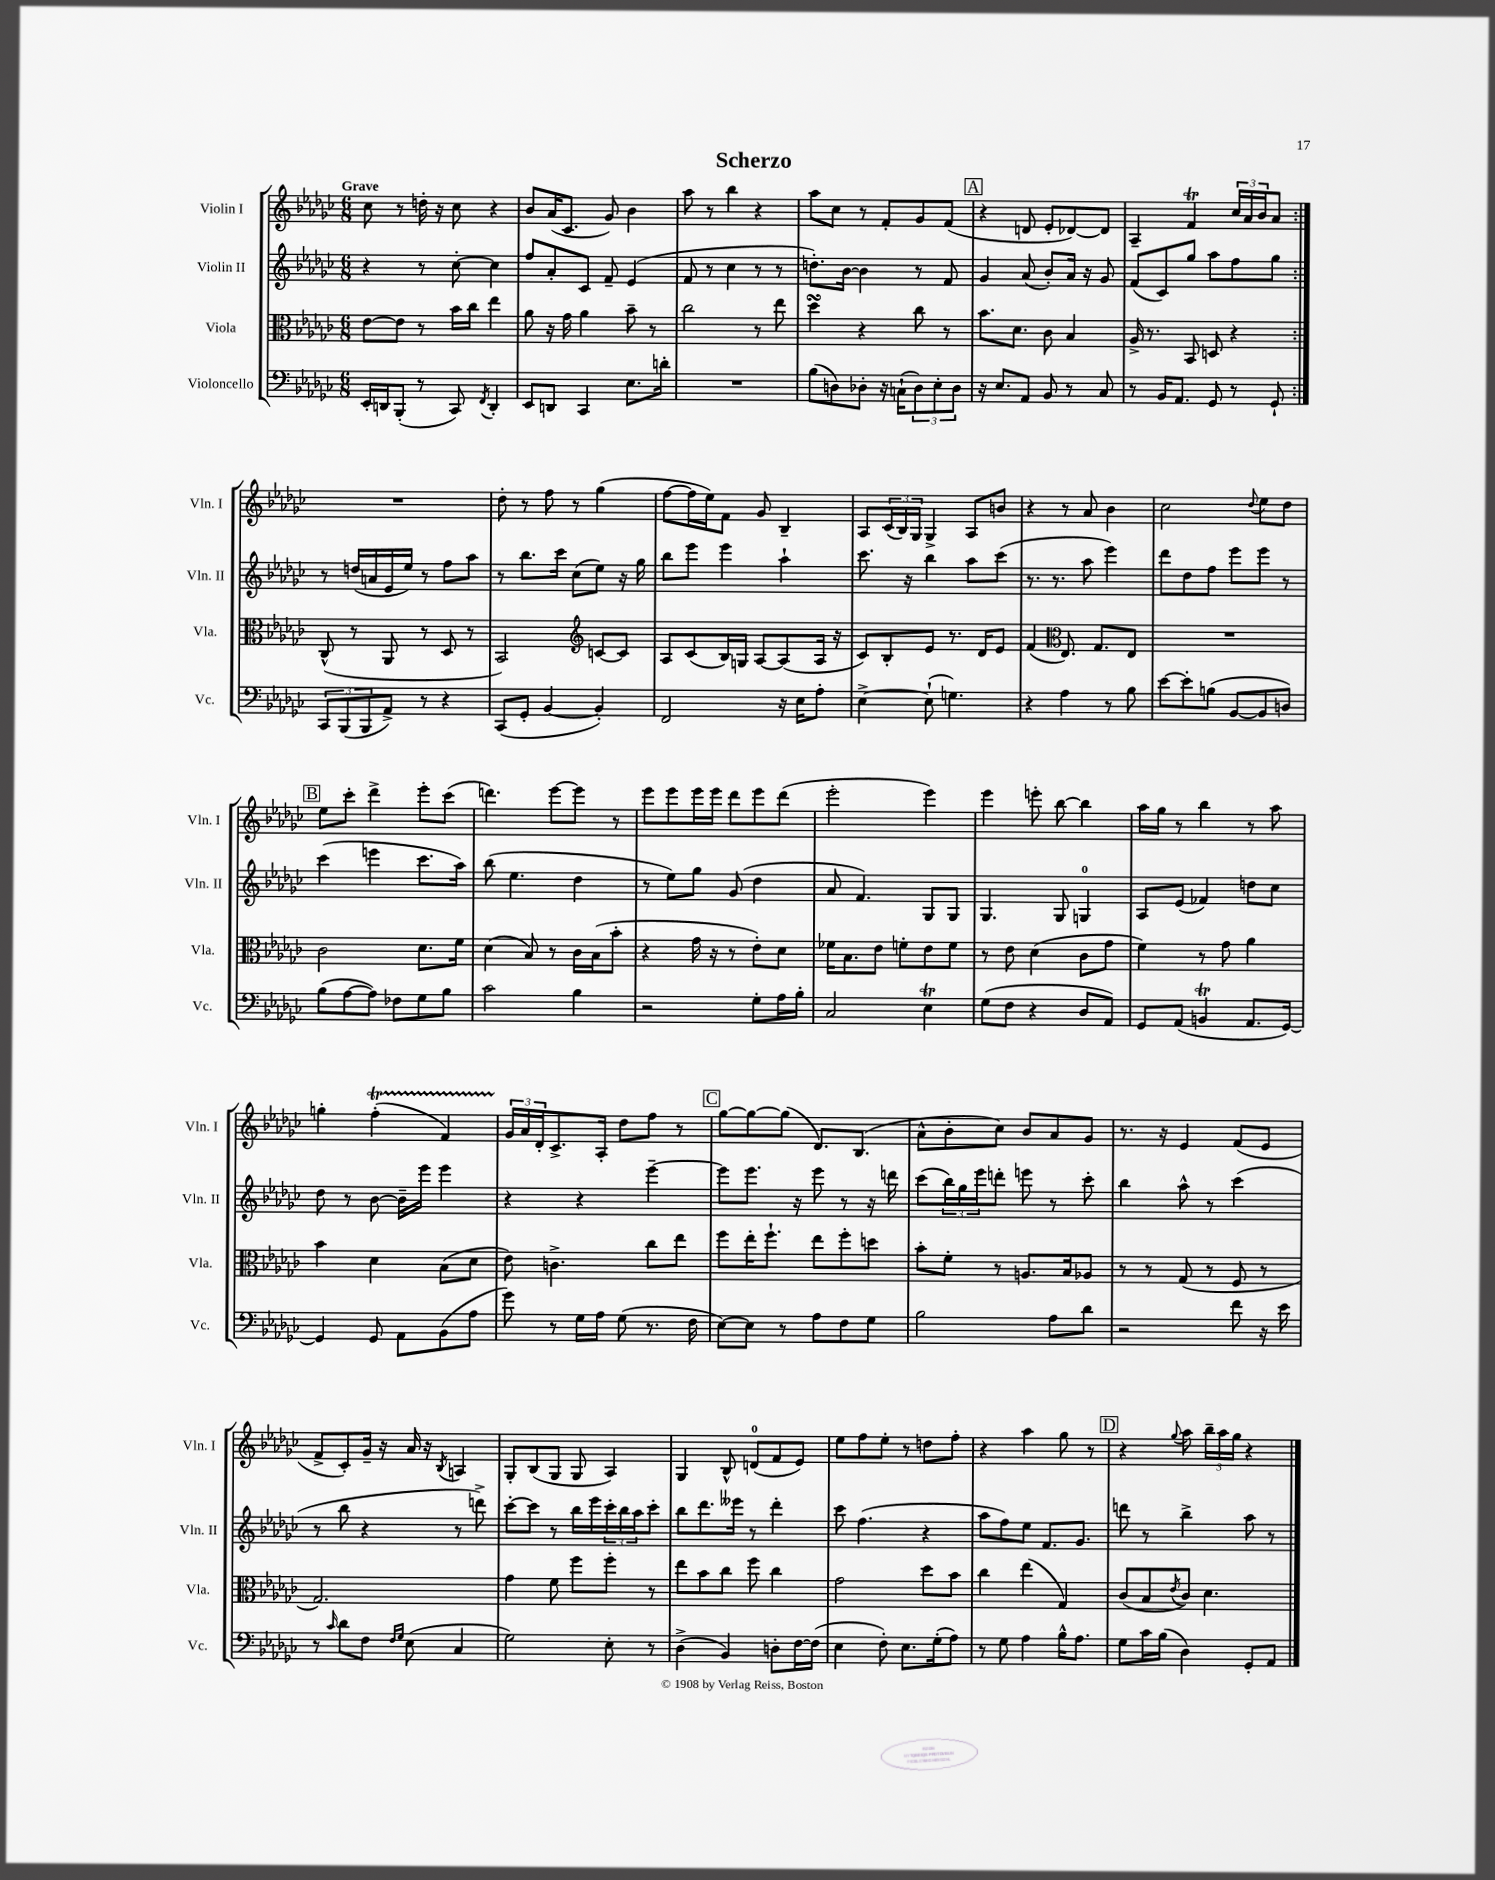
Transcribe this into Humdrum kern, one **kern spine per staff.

**kern	**kern	**kern	**kern
*staff4	*staff3	*staff2	*staff1
*clefF4	*clefC3	*clefG2	*clefG2
*k[b-e-a-d-g-c-]	*k[b-e-a-d-g-c-]	*k[b-e-a-d-g-c-]	*k[b-e-a-d-g-c-]
*M6/8	*M6/8	*M6/8	*M6/8
16EE-'	[8e-	4r	8cc-
16DD	.	.	.
(8BBB-'	8e-]	.	8r
8r	8r	8r	16dd'
.	.	.	16r
8CC-)	16b-	[8cc-'	8cc-
.	16cc-	.	.
8qFF	.	.	.
4DD'	4ee-	4cc-]	4r
=	=	=	=
8EE-	8a-	8ff	8b-
8DD	16r	8a-'	(16a-
.	16g-	.	8.c-
4CC-	4a-	8c-	.
.	.	8f~	8g-)
8.E-	8b-~	(4e-	4b-
.	8r	.	.
16d'	.	.	.
=	=	=	=
2.r	2cc-	8f	8aa-
.	.	8r	8r
.	.	4cc-	4bb-
.	8r	8r	4r
.	8ee-	8r	.
=	=	=	=
(8B-	4dd-	8.dd')	8aa-
8D)	.	.	8cc-
.	.	[16b-	.
8D-'	4r	4b-]	8r
16r	.	.	8f'
(16C`	.	.	.
12D-)	8cc-	8r	8g-
12E-'	.	.	.
.	8r	8f	(8f
12D-	.	.	.
=	=	=	=
16r	8.b-	4g-	4r
8.E-	.	.	.
.	8.d-	.	.
8AA-	.	(8a-	8d
8BB-	8c-	8b-')	8e-'
8r	4B-	16a-	[8d-)
.	.	16r	.
8C-	.	8g-	8d-]
=	=	=	=
8r	16A-^	(8f	4A-~
.	8.r	.	.
16BB-	.	8c-)	.
8.AA-	.	.	.
.	8BB-	8gg-	4f
8GG-	8D	8aa-	.
8r	4r	8ff	24cc-
.	.	.	24a-
.	.	.	24b-
8GG-`	.	8gg-	8a-
=:|!	=:|!	=:|!	=:|!
12CC-	(8C-^^	8r	2.r
(12BBB-	.	.	.
.	8r	(16dd	.
12BBB-	.	.	.
.	.	16a	.
8AA-^)	8AA-	16e-	.
.	.	16ee-)	.
8r	8r	8r	.
4r	8D-	8ff	.
.	8r	8aa-	.
=	=	=	=
(8CC-	2BB-)	8r	8dd-'
8GG-'	.	8.bb-	8r
[4BB-	.	.	8ff
.	.	16ccc-	.
.	.	(8cc-	8r
*	*clefG2	*	*
4BB-'])	[8c	8ee-)	(4gg-
.	8c]	16r	.
.	.	16gg-	.
=	=	=	=
2FF	8A-	8bb-	[8ff
.	(8c-	8eee-	16ff]
.	.	.	16ee-)
.	16B-)	4eee-	8f
.	16G	.	.
.	[8A-	.	8g-
16r	(8A-]	4aa-`	4B-~
16E-	.	.	.
8A-'	16A-	.	.
.	16r	.	.
=	=	=	=
[4E-^	8c-)	8.ccc-	8A-
.	8B-'	.	(24c-
.	.	.	24B-)
.	.	16r	.
.	.	.	24G-
(8E-`]	8e-	4bb-	4G-^
4.G)	8.r	.	.
.	.	8aa-	8A-
.	16d-	.	.
.	8e-	(8ccc-	8b
=	=	=	=
4r	(4f	8.r	4r
.	.	8.r	.
*	*clefC3	*	*
4A-	8.E-)	.	8r
.	.	8aa-	8a-
.	8.G-	.	.
8r	.	4eee-)	4b-
8B-	8E-	.	.
=	=	=	=
[8e-	2.r	8ddd-	2cc-
8e-']	.	8dd-	.
(8B	.	8ff	.
[8BB-	.	8eee-	.
.	.	.	8qqdd-
8BB-]	.	8eee-	8ee-
8D)	.	8r	8dd-
=	=	=	=
(8B-	2c-	(4ccc-	8ee-
[8A-	.	.	8ccc-'
8A-])	.	4eee	4ddd-^
8F-	.	.	.
8G-	8.d-	8.ccc-	8eee-'
8B-	.	.	(8ccc-
.	16f	16aa-)	.
=	=	=	=
2c-	(4d-	(8bb-	4.ddd)
.	.	4.ee-	.
.	8B-)	.	.
.	8r	.	[8eee-
4B-	16c-	4dd-	8eee-]
.	(16B-	.	.
.	8b-'	.	8r
=	=	=	=
2r	4r	8r	8eee-
.	.	8ee-)	8eee-
.	16g-	8gg-	16eee-
.	16r	.	16eee-
.	8r	(8g-	8ddd-
8G-'	8e-')	4dd-	8eee-
16A-	8d-	.	(8ddd-
16B-'	.	.	.
=	=	=	=
2C-	16f-	8a-	2eee-'
.	8.B-	.	.
.	.	4.f)	.
.	8e-	.	.
.	8f'	.	.
4E-	8e-	8G-	4eee-)
.	8f	8G-	.
=	=	=	=
(8G-	8r	4.G-	4eee-
8F	8e-	.	.
4r	(4d-	.	8eee'
.	.	8G-	[8bb-
8D-	8c-	4G	4bb-]
8AA-)	8g-	.	.
=	=	=	=
8GG-	4f)	8A-	16aa-
.	.	.	16gg-
(8AA-	.	(8e-	8r
4BB	8r	4f-)	4bb-
.	8g-	.	.
8.AA-	4a-	8dd	8r
.	.	8cc-	8aa-
[16GG-)	.	.	.
=	=	=	=
4GG-]	4b-	8dd-	4gg'
.	.	8r	.
8GG-	4d-	[8b-	(4ff'
8AA-	.	16b-~]	.
.	.	16eee-	.
(8BB-	(8B-	4eee-	4f)
8A-	8d-	.	.
=	=	=	=
8g-)	8e-)	4r	24g-
.	.	.	24a-
.	.	.	24d-'
8r	4.c^	.	8.c-^
16G-	.	4r	.
16A-	.	.	16A-'
(8G-	.	.	8dd-
8.r	8cc-	[4eee-~	8ff
.	8ee-	.	8r
16F	.	.	.
=	=	=	=
[8E-)	8ff	8eee-]	[8gg-
8E-]	16ee-'	8.eee-	8gg-_
.	8.ff`	.	.
8r	.	.	(8gg-]
.	.	16r	.
8A-	8ee-	8eee-	8.d-)
8F	8ff'	8r	.
.	.	.	(8.B-
8G-	8dd	16r	.
.	.	16ddd	.
=	=	=	=
2B-	8b-'	(8ccc-	8a-^^
.	8f'	24bb-)	8b-'
.	.	24gg-	.
.	.	24eee-	.
.	8r	8ddd'	8cc-)
.	8.A	8eee	8b-
8A-	.	8r	8a-
.	16B-	.	.
8d-	8A-	8ccc-'	8g-
=	=	=	=
2r	8r	4bb-	8.r
.	8r	.	.
.	.	.	16r
.	(8G-	8aa-^^	4e-
.	8r	8r	.
8f	8F	(4ccc-	(8f
16r	8r	.	8e-
16e-	.	.	.
=	=	=	=
8r	2.G-)	8r	8f^
16qqc-	.	.	.
8d-	.	8bb-	8c-')
8F	.	4r	16g-~
.	.	.	16r
16qqF	.	.	.
16qqG-	.	.	.
(8E-	.	.	16a-
.	.	.	16r
.	.	.	8qB-
4C-	.	8r	4A
.	.	8ddd^)	.
=	=	=	=
2G-)	4g-	[8ccc-'	8G-'
.	.	8ccc-]	(8B-
.	8f	8r	8G-
.	8ff	16bb-	8G-
.	.	16eee-	.
8E-'	8ff'	24ccc-'	4A-)
.	.	24bb-	.
.	.	24aa-	.
8r	8r	8ccc-'	.
=	=	=	=
(4D-^	8ee-	8bb-	4G-
.	8b-	8.ddd-	.
4BB-)	8cc-	.	8B-^^
.	.	16eee--	.
.	8ff	8r	(8d
8D'	4cc-	4ddd-'	8f
[16F	.	.	8e-)
(16F]	.	.	.
=	=	=	=
4E-	2g-	8ccc-	8ee-
.	.	(4.ff	8ff
8F')	.	.	8ee-'
8.E-	.	.	8r
.	8dd-	4r	8dd
(16G-'	.	.	.
8A-)	8b-	.	8ff'
=	=	=	=
8r	4cc-	8aa-	4r
8G-	.	8ff)	.
4A-	(4ee-	8ee-	4aa-
.	.	8.f	.
16B-^^	4G-)	.	8gg-
8.A-	.	8.g-	.
.	.	.	8r
=	=	=	=
8G-	(8c-	8ddd	4r
16c-	8B-	8r	.
(16B-	.	.	.
.	8qe-	.	8qqgg-
4D-)	8c-)	4bb-^	8aa-
.	4.d-	.	24bb-~
.	.	.	24aa-
.	.	.	24gg-
8GG-'	.	8aa-	4r
8AA-	.	8r	.
==	==	==	==
*-	*-	*-	*-
